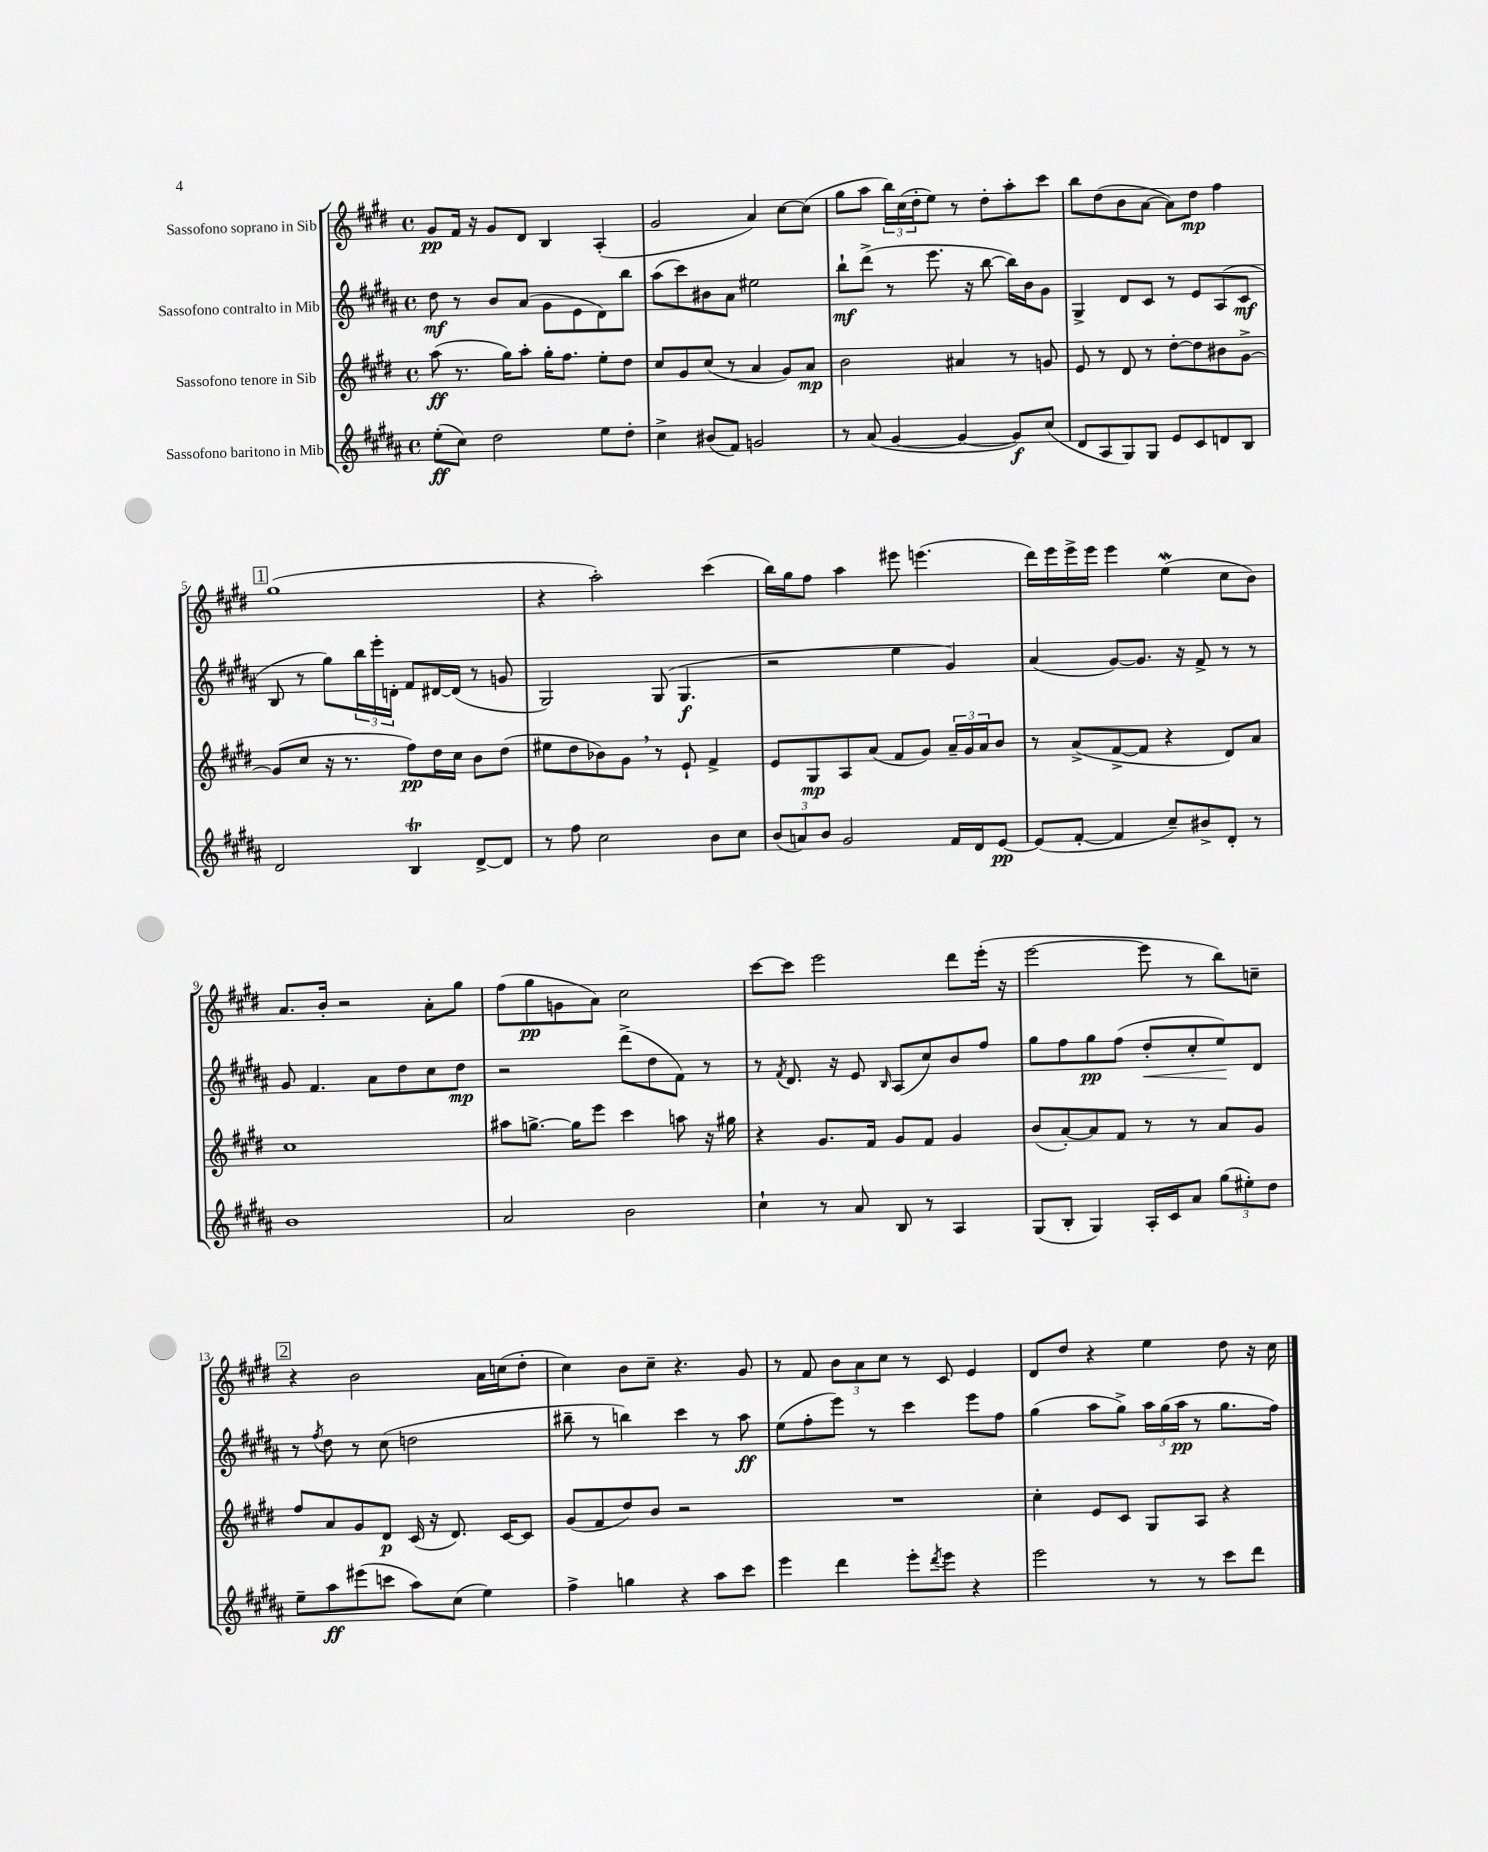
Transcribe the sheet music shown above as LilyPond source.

<<
\new StaffGroup <<
\new Staff = "s0" \with { instrumentName = "Sassofono soprano in Sib" } {
    \clef treble \key e \major \defaultTimeSignature \time 4/4
    gis'8\pp fis'16 r16 gis'8 dis'8 b4 a4-.( |
    gis'2 a'4) cis''8~ cis''8( |
    gis''8 a''8 \tuplet 3/2 { b''16) cis''16( dis''16-. } e''8) r8 dis''8-. a''8-. cis'''8 |
    b''8 dis''8( b'8 a'8~ a'8) dis''8\mp fis''4 |
    \mark \markup { \box "1" } gis''1( |
    r4 a''2-.) cis'''4( |
    b''16) gis''16 fis''8 a''4 eis'''8 e'''4.( |
    dis'''16) e'''16 e'''16-> e'''16 e'''4 e''4\mordent( cis''8 b'8) |
    a'8. b'16-. r2 a'8-. gis''8 |
    fis''8( gis''8\pp g'8 a'8) cis''2 |
    cis'''8~ cis'''8 e'''2 dis'''8 e'''16-.( r16 |
    e'''2~ e'''8 r8 b''8) c''8-- |
    \mark \markup { \box "2" } r4 b'2 a'16 c''16( dis''8-. |
    cis''4) b'8 cis''8-- r4. gis'8 |
    r8 fis'8 \tuplet 3/2 { b'8 a'8 cis''8 } r8 cis'8 e'4 |
    dis'8 dis''8 r4 e''4 dis''8 r16 cis''16 \bar "|." |
}
\new Staff = "s1" \with { instrumentName = "Sassofono contralto in Mib" } {
    \clef treble \key b \major \defaultTimeSignature \time 4/4
    dis''8\mf r8 b'8 ais'8( gis'8 e'8 dis'8) b''8 |
    ais''8( cis'''8) bis'8 ais'8 eis''2 |
    b''8-!\mf dis'''8->( r8 e'''8. r16 b''8~ b''16) b'16 gis'8 |
    gis4-> dis'8 cis'8 r8 e'8 ais8( cis'8\mf |
    \mark \markup { \box "1" } b8 r8 gis''8) \tuplet 3/2 { b''16 e'''16-. d'16-. } fis'8 dis'16~ dis'16( r8 g'8 |
    gis2) gis8( gis4.\f |
    r2 e''4 gis'4) |
    ais'4( gis'8~) gis'8. r16 fis'8-> r8 r8 |
    gis'8 fis'4. ais'8 dis''8 cis''8 dis''8\mp |
    r2 dis'''8->( dis''8 fis'8) r8 |
    r8 \acciaccatura { fis'8 } dis'8. r16 e'8 \grace { b16 } ais8( cis''8) b'8 fis''8 |
    gis''8 fis''8 gis''8\pp fis''8( dis''8-.\< cis''8-. e''8\!) dis'8 |
    \mark \markup { \box "2" } r8 \acciaccatura { fis''8 } dis''8 r8 cis''8( d''2 |
    bis''8-- r8 b''4) cis'''4 r8 ais''8\ff |
    e''8( fis''8-. e'''8) r8 cis'''4 e'''8 fis''8 |
    gis''4( ais''8 gis''8->) \tuplet 3/2 { ais''16 gis''16( ais''16\pp } r8 gis''8. fis''16) \bar "|." |
}
\new Staff = "s2" \with { instrumentName = "Sassofono tenore in Sib" } {
    \clef treble \key e \major \defaultTimeSignature \time 4/4
    a''8\ff( r8. gis''16) a''8-. gis''16-. fis''8. e''8-. dis''8 |
    cis''8 gis'8 cis''8( r8 a'4 gis'8) a'8\mp |
    b'2 ais'4 r8 g'8 |
    e'8 r8 dis'8 r8 dis''8~-. dis''8 bis'8 gis'8~-> |
    \mark \markup { \box "1" } gis'8( cis''8 r16 r8. fis''8\pp) dis''16 cis''16 b'8 dis''8( |
    eis''8 dis''8 bes'8) gis'8 \breathe r8 e'8-! fis'4-> |
    e'8 gis8\mp a8 a'8( fis'8 gis'8) \tuplet 3/2 { a'16-- gis'16 a'16 } b'8 |
    r8 a'8->( fis'8~-> fis'8 r4 dis'8) a'8 |
    cis''1 |
    ais''8 g''8.~-> g''16 e'''8 cis'''4 a''8 r16 gis''16 |
    r4 gis'8. fis'16 gis'8 fis'8 gis'4 |
    b'8( a'8~-.) a'8 fis'8 r8 r8 a'8 gis'8 |
    \mark \markup { \box "2" } fis''8 a'8 gis'8 dis'8\p cis'16( r16 dis'8.) cis'16~ cis'8 |
    gis'8( fis'8 dis''8) b'8 r2 |
    R1 |
    cis''4-. e'8 cis'8 gis8 a8 r4 \bar "|." |
}
\new Staff = "s3" \with { instrumentName = "Sassofono baritono in Mib" } {
    \clef treble \key b \major \defaultTimeSignature \time 4/4
    e''8-.\ff( cis''8) dis''2 e''8 dis''8-. |
    cis''4-> bis'8( fis'8) g'2 |
    r8 ais'8( gis'4~ gis'4~ gis'8\f) cis''8( |
    dis'8 ais8 gis8) gis8 e'8 cis'8 d'8 b8 |
    \mark \markup { \box "1" } dis'2 b4\trill dis'8~-> dis'8 |
    r8 fis''8 cis''2 b'8 cis''8 |
    \tuplet 3/2 { b'8( a'8) b'8 } gis'2 fis'16 dis'16 e'8~\pp |
    e'8( fis'8~-. fis'4 cis''8--) bis'8-> dis'8-. r8 |
    b'1 |
    ais'2 b'2 |
    cis''4-! r8 ais'8 b8 r8 ais4 |
    gis8( b8-. gis4) ais16-. cis'16 ais'8 \tuplet 3/2 { gis''8( eis''8-.) dis''8 } |
    \mark \markup { \box "2" } e''8-- ais''8\ff eis'''8( c'''8 ais''8) cis''8( e''4) |
    fis''4-> g''4 r4 ais''8 cis'''8 |
    e'''4 dis'''4 e'''8-. \acciaccatura { dis'''8 } e'''8 r4 |
    e'''2 r8 r8 cis'''8 dis'''8 \bar "|." |
}
>>
>>
